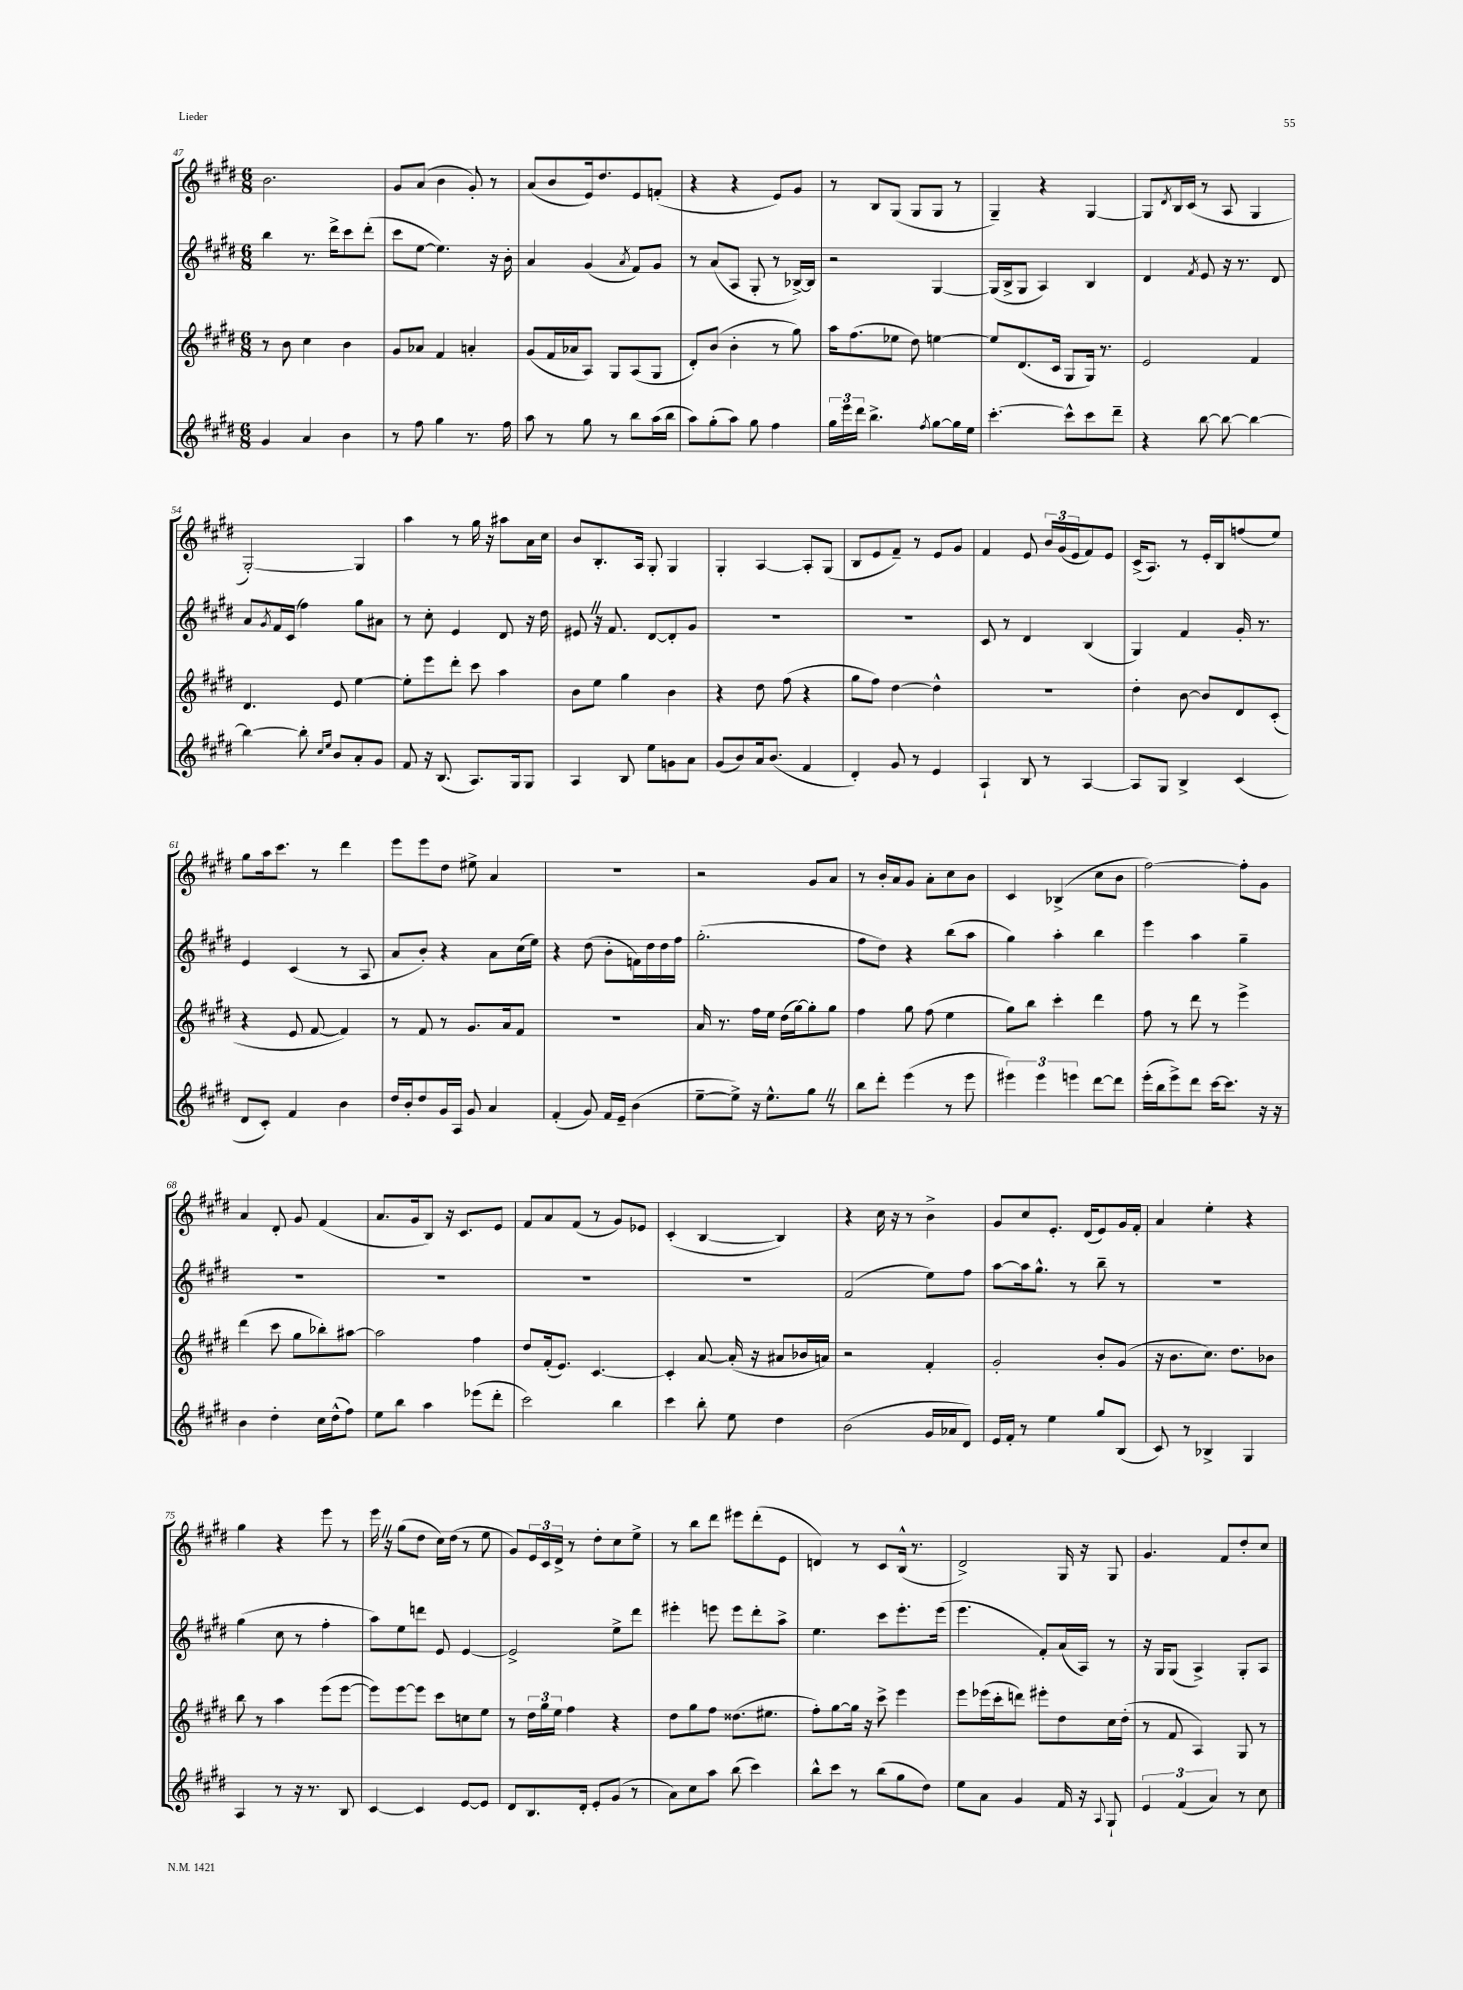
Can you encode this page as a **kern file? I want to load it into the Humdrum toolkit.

**kern	**kern	**kern	**kern
*part4	*part3	*part2	*part1
*staff4	*staff3	*staff2	*staff1
*clefG2	*clefG2	*clefG2	*clefG2
*k[f#c#g#d#]	*k[f#c#g#d#]	*k[f#c#g#d#]	*k[f#c#g#d#]
*M6/8	*M6/8	*M6/8	*M6/8
=47	=47	=47	=47
4g#/	8r	4bb\	2.b\
.	8b\	.	.
4a/	4cc#\	8.r	.
.	.	16ddd#^\KL	.
4b\	4b\	8ccc#\	.
.	.	(8ddd#'\J	.
=48	=48	=48	=48
8r	8g#/L	8ccc#\L	8g#/L
8ff#\	8a-X/J	[8ee\J	(8a/J
4gg#\	4f#/	4.ee\])	4b\
8.r	4an'/	.	8g#'/)
.	.	16r	8r
16ff#\	.	16b'\	.
=49	=49	=49	=49
8aa\	(8g#/L	4a/	(8a/L
8r	16f#/L	.	8b/
.	16a-X/J	.	.
8gg#\	8A/J)	(4g#/	16e/k)
.	.	.	8.dd#/
8r	8G#/L	.	.
.	.	8qa/	.
8bb\L	(8A/	8f#/L)	8e/
(16aa\L	8G#/J	8g#/J	(8fn'/J
16bb\JJ	.	.	.
=50	=50	=50	=50
8aa\L)	8d#'/L)	8r	4r
(8gg#'\	(8b/J	(8a/L	.
8aa\J)	4b'\	8A/J	4r
8gg#\	.	8G#'/	.
4ff#\	8r	8r	8e/L)
.	8gg#\)	[16B-X^/LL)	8g#/J
.	.	16B-/JJ]	.
=51	=51	=51	=51
24gg#\LL	16aa\KL	2r	8r
24eee\	.	.	.
.	(8.ff#\	.	.
24ddd#\JJ	.	.	.
4.bb^\	.	.	8B/L
.	8ee-X\J	.	(8G#/J
.	8dd#\)	.	8G#/L
8qff#/	.	.	.
[8gg#\L	[4een\	[4G#/	8G#/J
16gg#\L]	.	.	8r
16ee\JJ	.	.	.
=52	=52	=52	=52
[4.ccc#'\	8ee/L]	(16G#/LL]	4G#~/)
.	.	16B^/J	.
.	(8.d#/	8G#/J	.
.	.	4A/)	4r
.	16c#/Jk	.	.
8ccc#^^\L]	8G#/L	.	.
8ccc#\	16G#/Jk)	4B/	[4G#/
.	8.r	.	.
8ddd#~\J	.	.	.
=53	=53	=53	=53
4r	2e/	4d#/	8G#/L]
.	.	.	8qd#/
.	.	.	16B/L
.	.	.	(16c#/JJ
.	.	8qf#/	.
[8bb\	.	8e/	8r
8bb\_	.	16r	8A/
.	.	8.r	.
4bb\_	4f#/	.	4G#/
.	.	8d#/	.
!!LO:LB:g=z
=54	=54	=54	=54
4bb\_	4.d#/	8a/L	[2G#'/)
.	.	8qg#/	.
.	.	16f#/L	.
.	.	(16c#/JJ	.
8bb'\]	.	4ff#\)	.
16qqcc#/LL	.	.	.
16qqee/JJ	.	.	.
8b/L	8e/	.	.
8a'/	[4ee\	8gg#\L	4G#/]
8g#/J	.	8a#X\J	.
=55	=55	=55	=55
8f#/	8ee'\L]	8r	4aa\
16r	8eee\	8cc#'\	.
(8.B/	.	.	.
.	8ddd#'\J	4e/	8r
8.A/L)	8ccc#\	.	16gg#\
.	.	.	16r
.	4aa\	8d#/	8aa#X\L
16G#/k	.	.	.
8G#/J	.	16r	16a\L
.	.	16dd#\	16cc#\JJ
=56	=56	=56	=56
4A/	8b\L	8e#XZ/	8b/L
.	8ee\J	16r	8.B'/
.	.	8.f#/	.
8B/	4gg#\	.	.
.	.	.	16A/Jk
8ee\L	.	[8d#/L	8G#'/
8gn\	4b\	8d#'/]	4G#/
8a\J	.	8g#/J	.
=57	=57	=57	=57
(8g#/L	4r	2.r	4G#'/
8b/)	.	.	.
16a/k	8dd#\	.	[4A/
(8.b/J	.	.	.
.	(8ff#\	.	.
4f#/	4r	.	8A'/L]
.	.	.	(8G#/J
=58	=58	=58	=58
4d#'/)	8gg#\L	2.r	8B/L
.	8ff#\J)	.	8e/
8g#/	[4dd#\	.	8f#~/J)
8r	.	.	8r
4e/	4dd#^^\]	.	8e/L
.	.	.	8g#/J
=59	=59	=59	=59
4A`/	2.r	8c#/	4f#/
.	.	8r	.
8B/	.	4d#/	8e/
8r	.	.	24b/LL
.	.	.	(24g#/
.	.	.	24e/J
[4A/	.	(4B/	8f#/)
.	.	.	8e/J
=60	=60	=60	=60
8A/L]	4dd#'\	4G#/)	(16c#^/KL
.	.	.	8.A/J)
8G#/J	.	.	.
4B^/	[8b\	4f#/	8r
.	8b/L]	.	16e'/LL
.	.	.	16B/J
(4c#/	8d#/	16g#'/	(8ffn/
.	.	8.r	.
.	(8c#'/J	.	8ee/J)
!!LO:LB:g=z
=61	=61	=61	=61
8d#/L	4r	4e/	8gg#\L
8c#'/J)	.	.	16aa\k
.	.	.	8.ccc#\J
4f#/	8e/	(4c#/	.
.	[8f#/	.	8r
4b\	4f#/])	8r	4ddd#\
.	.	8A/	.
=62	=62	=62	=62
16dd#/LL	8r	8a/L	8eee\L
16b'/J	.	.	.
8dd#/	8f#/	8b'/J)	8eee\
16g#/L	8r	4r	8dd#\J
16A/JJ	.	.	.
8g#/	8.g#/L	.	8ee#X^\
4a/	.	8a\L	4a/
.	16a/k	.	.
.	8f#/J	(16cc#\L	.
.	.	16ee\JJ)	.
=63	=63	=63	=63
(4f#'/	2.r	4r	2.r
8g#/)	.	(8dd#\	.
16f#/LL	.	8b'\L	.
16e~/JJ	.	.	.
(4b\	.	16fn\L)	.
.	.	16dd#\	.
.	.	16dd#\	.
.	.	16ff#\JJ	.
=64	=64	=64	=64
[8ee~\L	16a/	(2.gg#'\	2r
.	8.r	.	.
8ee^\J])	.	.	.
16r	16ff#\LL	.	.
8.ee^^\L	16ee\JJ	.	.
.	(16dd#\LL	.	.
.	[16gg#\J)	.	.
8gg#Z\J	8gg#'\]	.	8g#/L
8r	8gg#\J	.	8a/J
=65	=65	=65	=65
8bb\L	4ff#\	8ff#\L	8r
8ddd#'\J	.	8dd#\J)	16b'/LL
.	.	.	16a/J
(4eee\	8gg#\	4r	8g#/J
.	(8ff#\	.	8a'\L
8r	4ee\	(8bb\L	8cc#\
8eee\	.	8aa\J	8b\J
=66	=66	=66	=66
6eee#X\)	8gg#\L)	4gg#\)	4c#/
.	8bb\J	.	.
6eee#\	.	.	.
.	4ccc#'\	4aa'\	(4B-X^/
6eeen\	.	.	.
[8ddd#\L	4ddd#\	4bb\	8cc#\L
8ddd#\J]	.	.	8b\J
=67	=67	=67	=67
(16eee'\LL	8ff#\	4eee\	[2ff#\)
16bb\J	.	.	.
8eee^\)	8r	.	.
8ddd#\J	8ddd#\	4aa\	.
[16ccc#\KL	8r	.	.
8.ccc#\J]	.	.	.
.	4eee^\	4gg#~\	8ff#'\L]
16r	.	.	8g#\J
16r	.	.	.
!!LO:LB:g=z
=68	=68	=68	=68
4b\	(4ddd#\	2.r	4a/
4dd#'\	8ccc#\	.	8d#'/
.	8gg#\L	.	8g#/
16cc#\LL	8bb-X'\)	.	(4f#/
(16dd#^^\J	.	.	.
8ff#\J)	[8aa#X\J	.	.
=69	=69	=69	=69
8ee\L	2aa#\]	2.r	8.a/L
8bb\J	.	.	.
.	.	.	16g#/k
4aa\	.	.	8B/J)
.	.	.	16r
.	.	.	8.c#/L
(8eee-X\L	4ff#\	.	.
8ddd#'\J	.	.	8e/J
=70	=70	=70	=70
2ccc#\)	8dd#/L	2.r	8f#/L
.	(16f#'/k	.	8a/
.	8.e/J)	.	.
.	.	.	(8f#/J
.	[4.c#/	.	8r
4bb\	.	.	8g#/L)
.	.	.	8e-X/J
=71	=71	=71	=71
4ccc#\	4c#'/]	2.r	(4c#'/
8bb'\	[8a/	.	[4B/
8ee\	(16a'/]	.	.
.	16r	.	.
4dd#\	8a#X/L	.	4B/])
.	16b-X/L	.	.
.	16an/JJ)	.	.
=72	=72	=72	=72
(2b\	2r	(2f#/	4r
.	.	.	16cc#\
.	.	.	16r
.	.	.	8r
16g#/LL	4f#'/	8ee\L)	4b^\
16a-X/J	.	.	.
8d#/J)	.	8ff#\J	.
=73	=73	=73	=73
16e/LL	2g#'/	[8aa\L	8g#/L
16f#'/JJ	.	.	.
8r	.	16aa\k]	8cc#/
.	.	8.gg#^^\J	.
4ee\	.	.	8.e'/J
.	.	8r	.
.	.	.	(16d#/KL
8gg#/L	8b'/L	8bb~\	8e/)
(8B/J	(8g#/J	8r	16g#/L
.	.	.	16f#'/JJ
=74	=74	=74	=74
8c#/)	16r	2.r	4a/
.	8.b\L	.	.
8r	.	.	.
4B-X^/	8.cc#\J)	.	4ee'\
.	8.dd#\L	.	.
4G#/	.	.	4r
.	8b-X\J	.	.
!!LO:LB:g=z
=75	=75	=75	=75
4A/	8bb\	(4gg#\	4gg#\
.	8r	.	.
8r	4aa\	8cc#\	4r
16r	.	8r	.
8.r	.	.	.
.	(8eee\L	4ff#'\	8eee\
8B/	[8eee\J	.	8r
=76	=76	=76	=76
[4c#/	8eee\L])	8aa\L)	16eeeZ\
.	.	.	16r
.	[8eee\	8ee\	(8gg#\L
4c#/]	8eee\J]	8dddn\J	8dd#\J
.	8ccc#\L	8e/	16cc#\LL)
.	.	.	(16dd#\JJ
[8e/L	8ccn\	[4e/	8r
8e/J]	8ee\J	.	8ee\
=77	=77	=77	=77
8d#/L	8r	2e^/]	8g#/L)
8.B/	24dd#\LL	.	24e/L
.	24gg#\	.	24c#/
.	24ee\JJ	.	24d#^/JJ
.	4ff#\	.	8r
16d#'/Jk	.	.	.
8e'/L	.	.	8dd#'\L
(8g#/J	4r	8ee^\L	8cc#\
8r	.	8ddd#\J	8ee^\J
=78	=78	=78	=78
8a\L)	8dd#\L	4eee#X'\	8r
8cc#\	8gg#\	.	8bb\L
8aa\J	8ff#\J	8eeen\	8ddd#\J
(8bb\	(8.dd##X\L	8eee\L	8eee#X\L
4ccc#\)	.	8ddd#'\	(8ddd#'\
.	8.ee#X\J	.	.
.	.	8aa^\J	8e\J
=79	=79	=79	=79
8bb^^\L	8ff#'\L)	4.ee\	4dn/)
8ccc#\J	[8gg#\	.	.
8r	16gg#\Jk]	.	8r
.	16r	.	.
(8bb\L	8ccc#^\	8ccc#\L	8c#/L
8gg#\	4eee\	8.eee'\	(16B^^/Jk
.	.	.	8.r
8dd#\J)	.	.	.
.	.	(16eee\Jk	.
=80	=80	=80	=80
8ee\L	8eee\L	4.eee\	2d#^/)
8a\J	(16eee-X\L	.	.
.	16ccc#'\J	.	.
4g#/	8dddn\J)	.	.
.	8eee#X'\L	8f#'/L)	.
16f#/	8dd#\	(16a/L	16G#/
16r	.	16A/JJ)	16r
8qqA/	.	.	.
8G#`/	16cc#\L	8r	8G#/
.	(16dd#'\JJ	.	.
=81	=81	=81	=81
6e/	8r	16r	4.g#/
.	.	16G#/KL	.
.	8f#/	(8G#/J	.
(6f#/	.	.	.
.	4A/)	4A^/)	.
6a/)	.	.	.
.	.	.	8f#/L
8r	8G#/	8G#'/L	8dd#'/
8cc#\	8r	8A/J	8cc#/J
==	==	==	==
*-	*-	*-	*-
